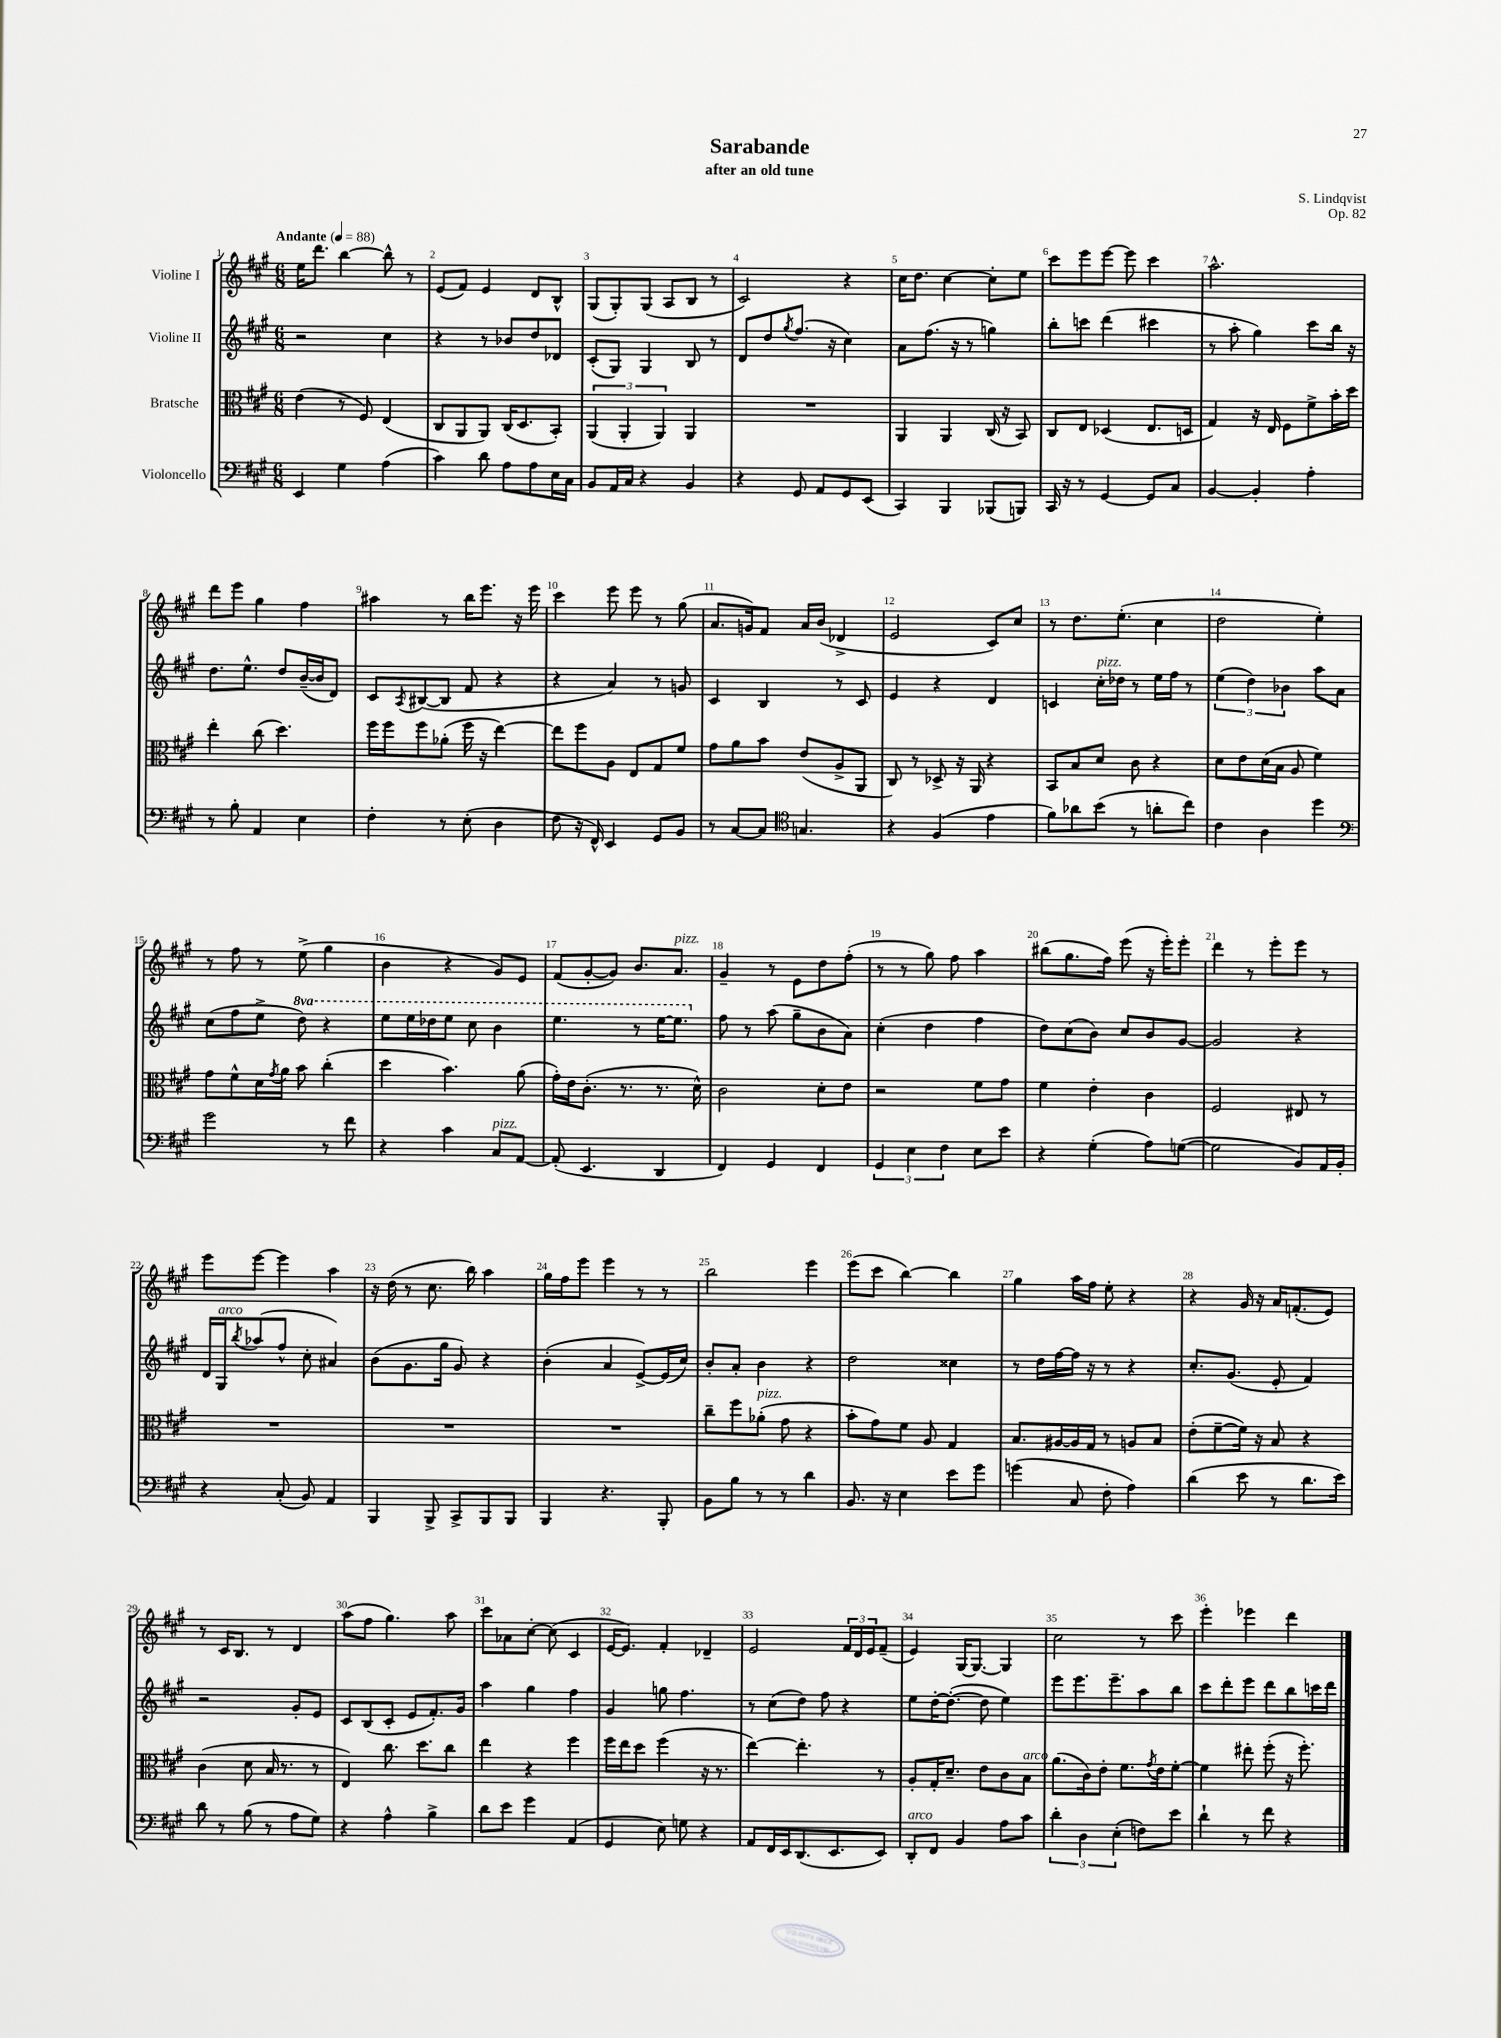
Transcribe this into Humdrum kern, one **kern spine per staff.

**kern	**kern	**kern	**kern
*part4	*part3	*part2	*part1
*staff4	*staff3	*staff2	*staff1
*I"Violoncello	*I"Bratsche	*I"Violine II	*I"Violine I
*clefF4	*clefC3	*clefG2	*clefG2
*k[f#c#g#]	*k[f#c#g#]	*k[f#c#g#]	*k[f#c#g#]
*M6/8	*M6/8	*M6/8	*M6/8
*MM88	*MM88	*MM88	*MM88
=1	=1	=1	=1
!	!	!	!LO:TX:a:B:t=Andante
4EE/	(4e\	2r	16ee\KL
.	.	.	8.ddd\J
4G#\	8r	.	[4bb\
.	8F#/)	.	.
(4A\	(4E/	4cc#\	8bb^^\]
.	.	.	8r
=2	=2	=2	=2
4c#\)	8C#/L	4r	(8e/L
.	8AA/	.	8f#/J)
8d\	8AA/J)	8r	4e/
8A\L	(16C#/KL	8b-X/L	.
.	8.D/	.	.
8A\	.	8dd/	8d/L
16E\L	8BB'/J)	8d-X/J	8B^^/J
16C#\JJ	.	.	.
=3	=3	=3	=3
8BB/L	(6AA/	(8c#'/L	(8G#/L
16AA/L	.	8G#/J)	8G#'/)
.	6AA'/	.	.
16C#/JJ	.	.	.
4r	.	4G#/	(8G#/J
.	6AA/)	.	.
.	.	.	8A/L
4BB/	4AA/	8B/	8B/J
.	.	8r	8r
=4	=4	=4	=4
4r	2.r	8d/L	2c#/)
.	.	8dd/	.
.	.	8qgg#/	.
8GG#/	.	(8.ff#/J	.
8AA/L	.	.	.
.	.	16r	.
8GG#/	.	4cc#\)	4r
(8EE/J	.	.	.
=5	=5	=5	=5
4CC#/)	4AA/	8a\L	16cc#\KL
.	.	.	8.dd\J
.	.	(8.ff#\J	.
4BBB/	4AA/	.	[4cc#\
.	.	16r	.
.	.	8r	.
(8BBB-X/L	(16C#/	4ggn\)	8cc#'\L]
.	16r	.	.
8BBBn/J)	8BB/)	.	8ee\J
=6	=6	=6	=6
16CC#/	8C#/L	8bb'\L	8ccc#\L
16r	.	.	.
8r	8E/J	8cccn\J	8eee\
[4GG#/	(4D-X/	(4ddd\	[8eee\J
.	.	.	8eee\]
8GG#/L]	8.E/L	4ccc#X\	4ccc#\
8C#/J	.	.	.
.	16Dn/Jk	.	.
=7	=7	=7	=7
[4BB/	4G#/)	8r	2.aa^^\
.	.	8aa'\	.
4BB'/]	16r	4gg#\)	.
.	16E/	.	.
.	8F#\L	.	.
4A'\	8f#^\	8ccc#\L	.
.	16b'\L	16bb\Jk	.
.	16dd\JJ	16r	.
!!LO:LB:g=z
=8	=8	=8	=8
8r	4ee'\	8.dd\L	8ddd\L
8B'\	.	.	8eee\J
.	.	8.ee^^\J	.
4AA/	(8cc#\	.	4gg#\
.	4.dd\)	8dd/L	.
4E\	.	([16b~/L	4ff#\
.	.	16b/J]	.
.	.	8d/J)	.
=9	=9	=9	=9
4F#'\	16ff#\LL	8c#/L	4aa#X\
.	16ff#\J	.	.
.	.	8qA/	.
.	8ff#\	([8B#X/	.
8r	(8a-X'\J	8B#/J]	8r
(8E'\	16ff#\	8f#/	16bb\KL
.	16r	.	8.eee\J
4D\	[4ee\)	4r	.
.	.	.	16r
.	.	.	16eee\
=10	=10	=10	=10
8F#\	8ee\L]	4r	4ccc#\
16r	8ff#\	.	.
16FF#^^/)	.	.	.
4EE/	8A\J	4a/)	8eee\
.	8E/L	.	8eee\
8GG#/L	8G#/	8r	8r
8BB/J	8f#/J	8gn/	(8gg#\
=11	=11	=11	=11
8r	8g#\L	4c#/	8.a/L
[8C#/L	8a\	.	.
.	.	.	16gn/k)
8C#/J]	8b\J	4B/	8f#/J
*clefC4	*	*	*
4.Gn/	(8e/L	.	16a/LL
.	.	.	(16b/JJ
.	8A^/	8r	4d-X^/
.	8AA/J	8c#/	.
=12	=12	=12	=12
4r	8C#/)	4e/	2e/
.	8r	.	.
(4F#/	8D-X^/	4r	.
.	16r	.	.
.	16AA/	.	.
4e\	4r	4d/	8c#/L)
.	.	.	8cc#/J
=13	=13	=13	=13
8f#\L)	8BB/L	4cn/	8r
8a-X\	8B/	.	8.dd\L
!	!	!LO:TX:a:i:t=pizz.	!
(8b\J	8d/J	16cc#'\LL	.
.	.	16dd-X\JJ	(8.ee'\J
8r	8c#\	8r	.
8an'\L	4r	16ee\LL	4cc#\
.	.	16ff#\JJ	.
8cc#\J)	.	8r	.
=14	=14	=14	=14
4c#\	8d\L	(6ee\	2dd\
.	8e\	.	.
.	.	6dd\)	.
4A\	(16d\L	.	.
.	16B\JJ	.	.
.	.	6b-X\	.
.	8A/	.	.
4dd\	4f#\)	8aa\L	4ee'\)
.	.	8a\J	.
!!LO:LB:g=z
=15	=15	=15	=15
*clefF4	*	*	*
2g#\	8g#\L	(8cc#\L	8r
.	8f#^^\	8ff#\	8ff#\
.	16d\L	8ee^\J	8r
.	8qg#/	.	.
.	16a\JJ	.	.
*	*	*8va	*
.	8b\	8ddd\)	(8ee^\
8r	(4cc#'\	4r	4gg#\
8f#\	.	.	.
=16	=16	=16	=16
4r	4dd\	8eee\L	4b\
.	.	16eee\L	.
.	.	16ddd-X\J	.
4c#\	4.b\)	8eee\J	4r
.	.	8ccc#\	.
!LO:TX:a:i:t=pizz.	!	!	!
8C#/L	.	4bb\	8g#/L)
[8AA/J	(8a\	.	8e/J
=17	=17	=17	=17
(8AA'/]	16g#'\LL)	4.eee\	(8f#/L
.	16e\J	.	.
4.EE/	(8.c#'\J	.	[8g#'/
.	.	.	8g#/J])
.	8.r	.	.
.	.	8r	8.b/L
4DD/	8.r	[16eee\KL	.
!	!	!	!LO:TX:a:i:t=pizz.
.	.	8.eee\J]	8.a/J
.	16d^^\)	.	.
=18	=18	=18	=18
*	*	*X8va	*
4FF#/)	2c#\	8ff#\	4g#~/
.	.	8r	.
4GG#/	.	(8aa\	8r
.	.	8gg#~\L	8e\L
4FF#/	8d'\L	8b\	8dd\
.	8e\J	8a\J)	(8ff#'\J
=19	=19	=19	=19
6GG#/	2r	(4cc#'\	8r
.	.	.	8r
6E\	.	.	.
.	.	4dd\	8gg#\)
6F#\	.	.	.
.	.	.	8ff#\
8E\L	8f#\L	4ff#\	4aa\
8e\J	8g#\J	.	.
=20	=20	=20	=20
4r	4f#\	8dd\L)	(8bb#X\L
.	.	(8cc#\	8.gg#\
(4G#'\	4e'\	8b\J)	.
.	.	.	16ff#\Jk)
.	.	8cc#/L	(8eee\
8A\L)	4c#\	8b/	16r
.	.	.	16eee'\KL)
([8Gn\J	.	[8g#/J	8eee'\J
=21	=21	=21	=21
2G\]	2F#/	2g#/]	4ddd\
.	.	.	8r
.	.	.	8eee'\L
8BB/L)	8E#X/	4r	8eee\J
16AA/L	8r	.	8r
16BB'/JJ	.	.	.
!!LO:LB:g=z
=22	=22	=22	=22
4r	2.r	16d/LL	8eee\L
!	!	!LO:TX:a:i:t=arco	!
.	.	16G#/J	.
.	.	8qbb/	.
.	.	(8aa-X/	[8eee\J
(8C#'/	.	8ff#^^/J	4eee\]
8BB/)	.	8cc#'\	.
4AA/	.	4a#X/)	4aa\
=23	=23	=23	=23
4BBB/	2.r	(8b\L	16r
.	.	.	(16dd\
.	.	8.g#\	8r
8BBB^/	.	.	8.cc#\
.	.	16gg#\Jk	.
8CC#^/L	.	8g#/)	.
.	.	.	16bb\)
8BBB/	.	4r	4aa\
8BBB/J	.	.	.
=24	=24	=24	=24
4BBB/	2.r	(4b'\	16gg#\LL
.	.	.	16ff#\J
.	.	.	8eee\J
4.r	.	4a/	4eee\
.	.	[8e^/L)	8r
8BBB'/	.	(16e/L]	8r
.	.	16cc#/JJ)	.
=25	=25	=25	=25
8BB\L	8cc#~\L	8b'/L	2bb\
8B\J	8ff#\	8a'/J	.
!	!LO:TX:a:i:t=pizz.	!	!
8r	(8a-X'\J	4b\	.
8r	8g#\	.	.
4d\	4r	4r	4eee\
=26	=26	=26	=26
8.BB/	8b'\L	2dd\	(8eee\L
.	8g#\)	.	8ccc#\J
16r	.	.	.
4E\	8f#\J	.	[4bb\)
.	8A/	.	.
8e\L	4G#/	4cc##X\	4bb\]
8g#\J	.	.	.
=27	=27	=27	=27
(4gn\	8.B/L	8r	4gg#\
.	.	16dd\LL	.
.	[16A#X/L	[16ff#\	.
8C#/	16A#/]	16ff#\JJ]	16aa\LL
.	16G#/JJ	16r	16ff#\JJ
8F#'\	8r	8r	8ee'\
4A\)	8An/L	4r	4r
.	8B/J	.	.
=28	=28	=28	=28
(4d\	(8e'\L	8.cc#'/L	4r
.	[8f#~\	.	.
.	.	(8.g#/J	.
8e\	16f#\Jk])	.	16g#/
.	16r	.	16r
8r	8B/	8e'/	16a/KL
.	.	.	(8.fn'/
8.d\L	4r	4f#/)	.
.	.	.	8e/J)
16e\Jk)	.	.	.
!!LO:LB:g=z
=29	=29	=29	=29
8d\	(4c#\	2r	8r
8r	.	.	16c#/KL
.	.	.	8.B/J
(8B\	8d\	.	.
8r	16B/	.	8r
.	8.r	.	.
8A\L	.	8g#'/L	4d/
8G#\J)	8r	8e/J	.
=30	=30	=30	=30
4r	4E/)	8c#/L	(8aa\L
.	.	(8B/	8ff#\J
4A^^\	8.cc#\	8c#'/J	4.gg#\)
.	.	8e/L	.
.	8.dd\L	.	.
4B^\	.	8.f#'/)	.
.	8cc#\J	.	8aa\
.	.	16g#/Jk	.
=31	=31	=31	=31
8d\L	4ee\	4aa\	8ccc#\L
8e\J	.	.	8a-X\
4g#\	4r	4gg#\	[8cc#'\J
.	.	.	(8cc#\]
(4AA/	4ff#\	4ff#\	4c#/
=32	=32	=32	=32
4GG#/	16ff#\LL	4g#/	[16e/KL
.	16ee\J	.	8.e/J])
.	8dd\J	.	.
8E\)	(4ff#\	8ggn\	4f#'/
8Gn\	.	4.ff#\	.
4r	16r	.	4d-X~/
.	8.r	.	.
=33	=33	=33	=33
8AA/L	[4ee\)	8r	2e/
16FF#/L	.	(8cc#\L	.
16EE/J	.	.	.
(8.DD/	4.ee'\]	8dd\J)	.
.	.	8ff#\	.
8.EE/	.	.	.
.	.	4r	24f#/LL
.	.	.	24d/
.	.	.	24e/J
8EE/J)	8r	.	(8f#~/J
=34	=34	=34	=34
!LO:TX:a:i:t=arco	!	!	!
8DD'/L	8A'/L	8ee\L	4e/)
8FF#/J	16G#'/K	[16dd'\K	.
.	8.d~/J	(8.dd'\J_	.
4BB/	.	.	[16G#/KL
.	.	.	8.G#/J_
.	8e\L	8dd\]	.
8A\L	8c#\	4ee\)	4G#/]
!	!LO:TX:a:i:t=arco	!	!
8c#\J	8B\J	.	.
=35	=35	=35	=35
6d'\	(8.a\L	8eee\L	2cc#\
.	.	8.eee\	.
6D\	.	.	.
.	16c#\k)	.	.
.	8e'\J	.	.
.	.	8.eee~\	.
(6E'\	.	.	.
.	8.f#\L	.	.
8Fn\L)	.	8aa\	8r
.	8qg#/	.	.
.	16e\k	.	.
8e\J	[8f#'\J	8bb\J	8ccc#\
=36	=36	=36	=36
4d`\	4f#\]	8ccc#\L	4eee'\
.	.	8ddd'\	.
8r	8ee#X'\	8eee\J	4eee-X\
8f#\	(8ff#'\	8ddd\L	.
4r	16r	8bb\	4ddd\
.	8.ff#'\)	.	.
.	.	16cccn\L	.
.	.	16ddd\JJ	.
==	==	==	==
*-	*-	*-	*-
